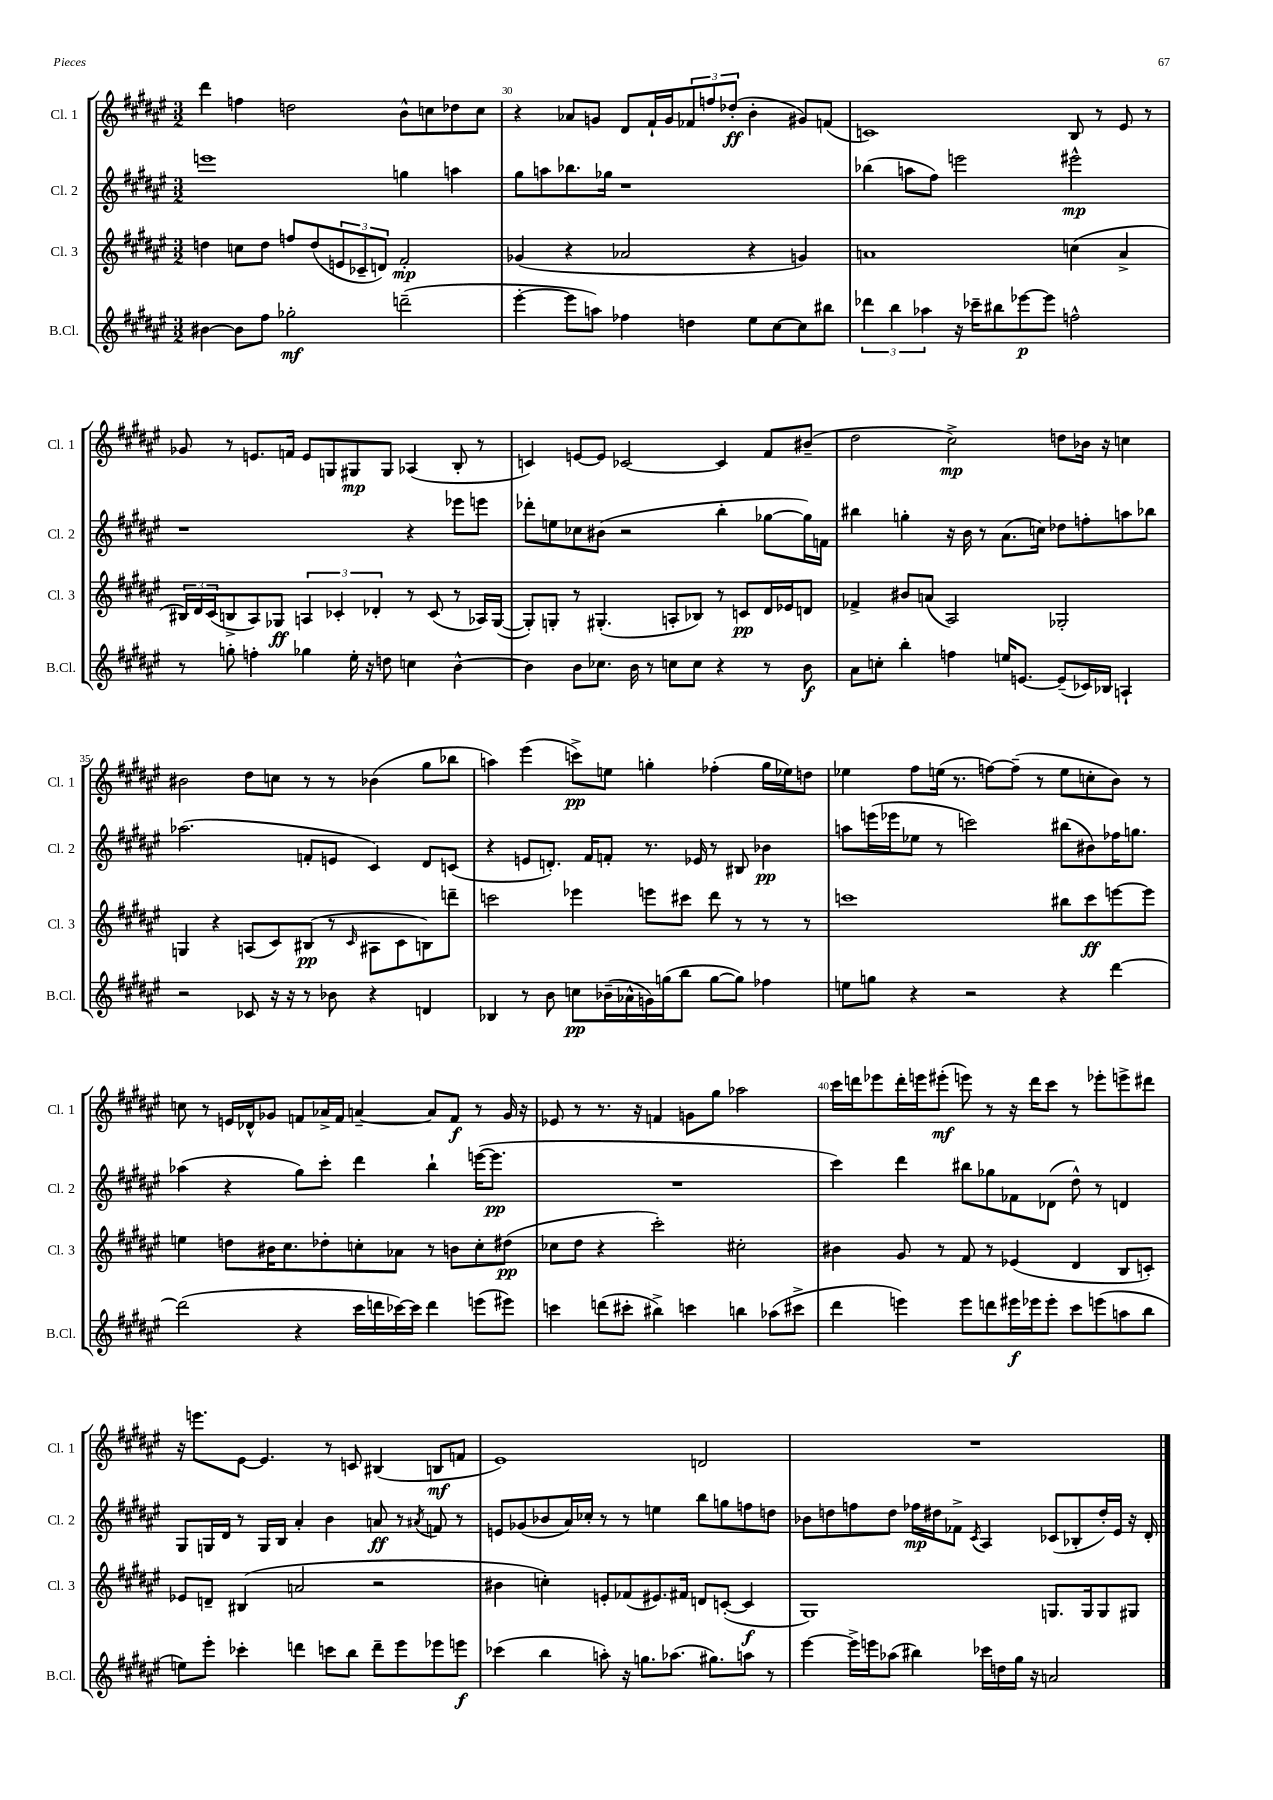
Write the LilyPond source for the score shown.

<<
\new StaffGroup <<
\new Staff = "s0" \with { instrumentName = "Cl. 1" shortInstrumentName = "Cl. 1" } {
    \clef treble \key fis \major \numericTimeSignature \time 3/2
    dis'''4 f''4 d''2 b'8-^ c''8 des''8 c''8 |
    r4 aes'8 g'8 dis'8 fis'16-! g'16 \tuplet 3/2 { fes'8 f''8 des''8-.\ff( } b'4-. gis'8) f'8( |
    c'1) b8 r8 eis'8 r8 |
    ges'8 r8 e'8. f'16 e'8 g8 gis8\mp gis8 aes4( b8-. r8 |
    c'4) e'8~ e'8 ces'2~ ces'4 fis'8 bis'8--( |
    dis''2 cis''2->\mp) d''8 bes'16 r16 c''4 |
    bis'2 dis''8 c''8 r8 r8 bes'4( gis''8 bes''8 |
    a''4) eis'''4( c'''8->\pp) e''8 g''4-. fes''4-.( g''16 ees''16) d''8 |
    ees''4 fis''8 e''16( r8. f''8~) f''8--( r8 e''8 c''8-. b'8) r8 |
    c''8 r8 e'16 des'16-^ ges'8 f'8 aes'16-> f'16 a'4~-- a'8 f'8\f r8 ges'16 r16 |
    ees'8 r8 r8. r16 f'4 g'8 gis''8 aes''2 |
    cis'''16 d'''16 ees'''8 d'''16-. e'''16 eis'''8-.\mf( e'''8) r8 r16 d'''16 cis'''8 r8 ees'''8-. e'''8-> dis'''8 |
    r16 e'''8. eis'8~ eis'4. r8 c'8 bis4( b8\mf f'8 |
    eis'1) d'2 |
    R1. \bar "|." |
}
\new Staff = "s1" \with { instrumentName = "Cl. 2" shortInstrumentName = "Cl. 2" } {
    \clef treble \key fis \major \numericTimeSignature \time 3/2
    e'''1 g''4 a''4 |
    gis''8 a''8 bes''8. ges''16 r1 |
    bes''4( a''8 fis''8) e'''2 eis'''2-^\mp |
    r1 r4 ees'''8 e'''8 |
    des'''8-. e''8 ces''8 bis'8( r2 b''4-. ges''8~ ges''16) f'16 |
    bis''4 g''4-. r16 b'16 r8 ais'8.( c''16) des''8 f''8-. a''8 bes''8 |
    aes''2.( f'8-. e'8 cis'4) dis'8 c'8( |
    r4 e'8 d'8.-.) fis'16 f'8-. r8. ees'16 r8 bis8 bes'4\pp |
    a''8 e'''16( ees'''16 ees''8 r8 c'''2) bis''8( bis'8) fes''16 g''8. |
    aes''4( r4 gis''8) cis'''8-. dis'''4 b''4-! e'''16~( e'''8.\pp |
    R1. |
    cis'''4) dis'''4 bis''8 ges''8 fes'8 des'8( dis''8-^) r8 d'4 |
    gis8 g16 dis'16 r8 g16 b16 ais'4-. b'4 a'8\ff r8 \acciaccatura { ais'8 } f'8 r8 |
    e'8 ges'8( bes'8 ais'16) ces''16-. r8 r8 e''4 b''8 g''8 f''8 d''8 |
    bes'8 d''8 f''8 d''8 fes''16\mp dis''16 fes'8-> \acciaccatura { cis'8 } ais4 ces'8( bes8-. dis''16-.) eis'16 r16 dis'16-. \bar "|." |
}
\new Staff = "s2" \with { instrumentName = "Cl. 3" shortInstrumentName = "Cl. 3" } {
    \clef treble \key fis \major \numericTimeSignature \time 3/2
    d''4 c''8 d''8 f''8 d''8( \tuplet 3/2 { e'8 ces'8-- d'8) } fis'2-.\mp |
    ges'4( r4 aes'2 r4 g'4) |
    a'1 c''4( a'4-> |
    \tuplet 3/2 { bis16) dis'16 cis'16( } b8-> ais8) ges8\ff \tuplet 3/2 { a4 ces'4-. des'4-. } r8 ces'8( r8 aes16) ges16~( |
    ges8-.) g8-. r8 gis4.-.( a8-. bes8) r8 c'8\pp dis'16 ees'16 d'8 |
    fes'4-> bis'8 a'8( ais2) ges2-. |
    g4 r4 a8( cis'8) bis8\pp( r8 \grace { cis'16 } ais8 cis'8 b8) d'''8-- |
    c'''2 ees'''4 e'''8 cis'''8 dis'''8 r8 r8 r8 |
    c'''1 bis''8 c'''8\ff e'''8~ e'''8 |
    e''4 d''8 bis'16 cis''8. des''8-. c''8-. aes'8 r8 b'8 c''8-. dis''8\pp( |
    ces''8 dis''8 r4 cis'''2-.) cis''2-. |
    bis'4 gis'8 r8 fis'8 r8 ees'4( dis'4 b8 c'8-.) |
    ees'8 d'8-- bis4( a'2 r2 |
    bis'4 c''4-.) e'8-. fes'8( eis'8.) fis'16 d'8 c'8~-.( c'4\f |
    gis1) g8. g16 g8 gis8 \bar "|." |
}
\new Staff = "s3" \with { instrumentName = "B.Cl." shortInstrumentName = "B.Cl." } {
    \clef treble \key fis \major \numericTimeSignature \time 3/2
    bis'4~ bis'8 fis''8 ges''2-.\mf d'''2--( |
    eis'''4~-. eis'''8 a''8) fes''4 d''4 eis''8 cis''8~ cis''8 bis''8 |
    \tuplet 3/2 { des'''4 b''4 aes''4 } r16 ces'''16-- bis''8 ees'''8~\p ees'''8 f''2-^ |
    r8 g''8-. f''4-. ges''4 eis''16-. r16 d''8 c''4 b'4~-^ |
    b'4 b'8 ces''8. b'16 r8 c''8 c''8 r4 r8 b'8\f |
    ais'8 c''8-. b''4-. f''4 e''16 e'8.~ e'8--( ces'16) bes16 a4-! |
    r2 ces'8 r16 r16 r8 bes'8 r4 d'4 |
    bes4 r8 b'8 c''8\pp bes'16--( aes'16-^ g'16) g''16( b''8 g''8~ g''8) fes''4 |
    e''8 g''8 r4 r2 r4 dis'''4~ |
    dis'''2( r4 cis'''16 d'''16 ces'''16~) ces'''16 d'''4 e'''8( eis'''8) |
    c'''4 d'''8( cis'''8-. bis''4->) c'''4 b''4 aes''8( cis'''8-> |
    dis'''4 e'''4) e'''8 d'''8 eis'''16\f ees'''16 ees'''8-. cis'''8 e'''8( a''8 b''8 |
    e''8) eis'''8-. ces'''4-. d'''4 c'''8 b''8 d'''8-- eis'''8 ees'''8 e'''8\f |
    ces'''4( b''4 a''8-.) r16 g''8. aes''8.( gis''8.) a''8 r8 |
    eis'''4~ eis'''16-> e'''16 aes''8( bis''4) ces'''16 d''16 gis''16 r16 a'2 \bar "|." |
}
>>
>>
\layout { \context { \Score currentBarNumber = #29 \override BarNumber.break-visibility = ##(#f #t #t) barNumberVisibility = #(every-nth-bar-number-visible 5) } }
